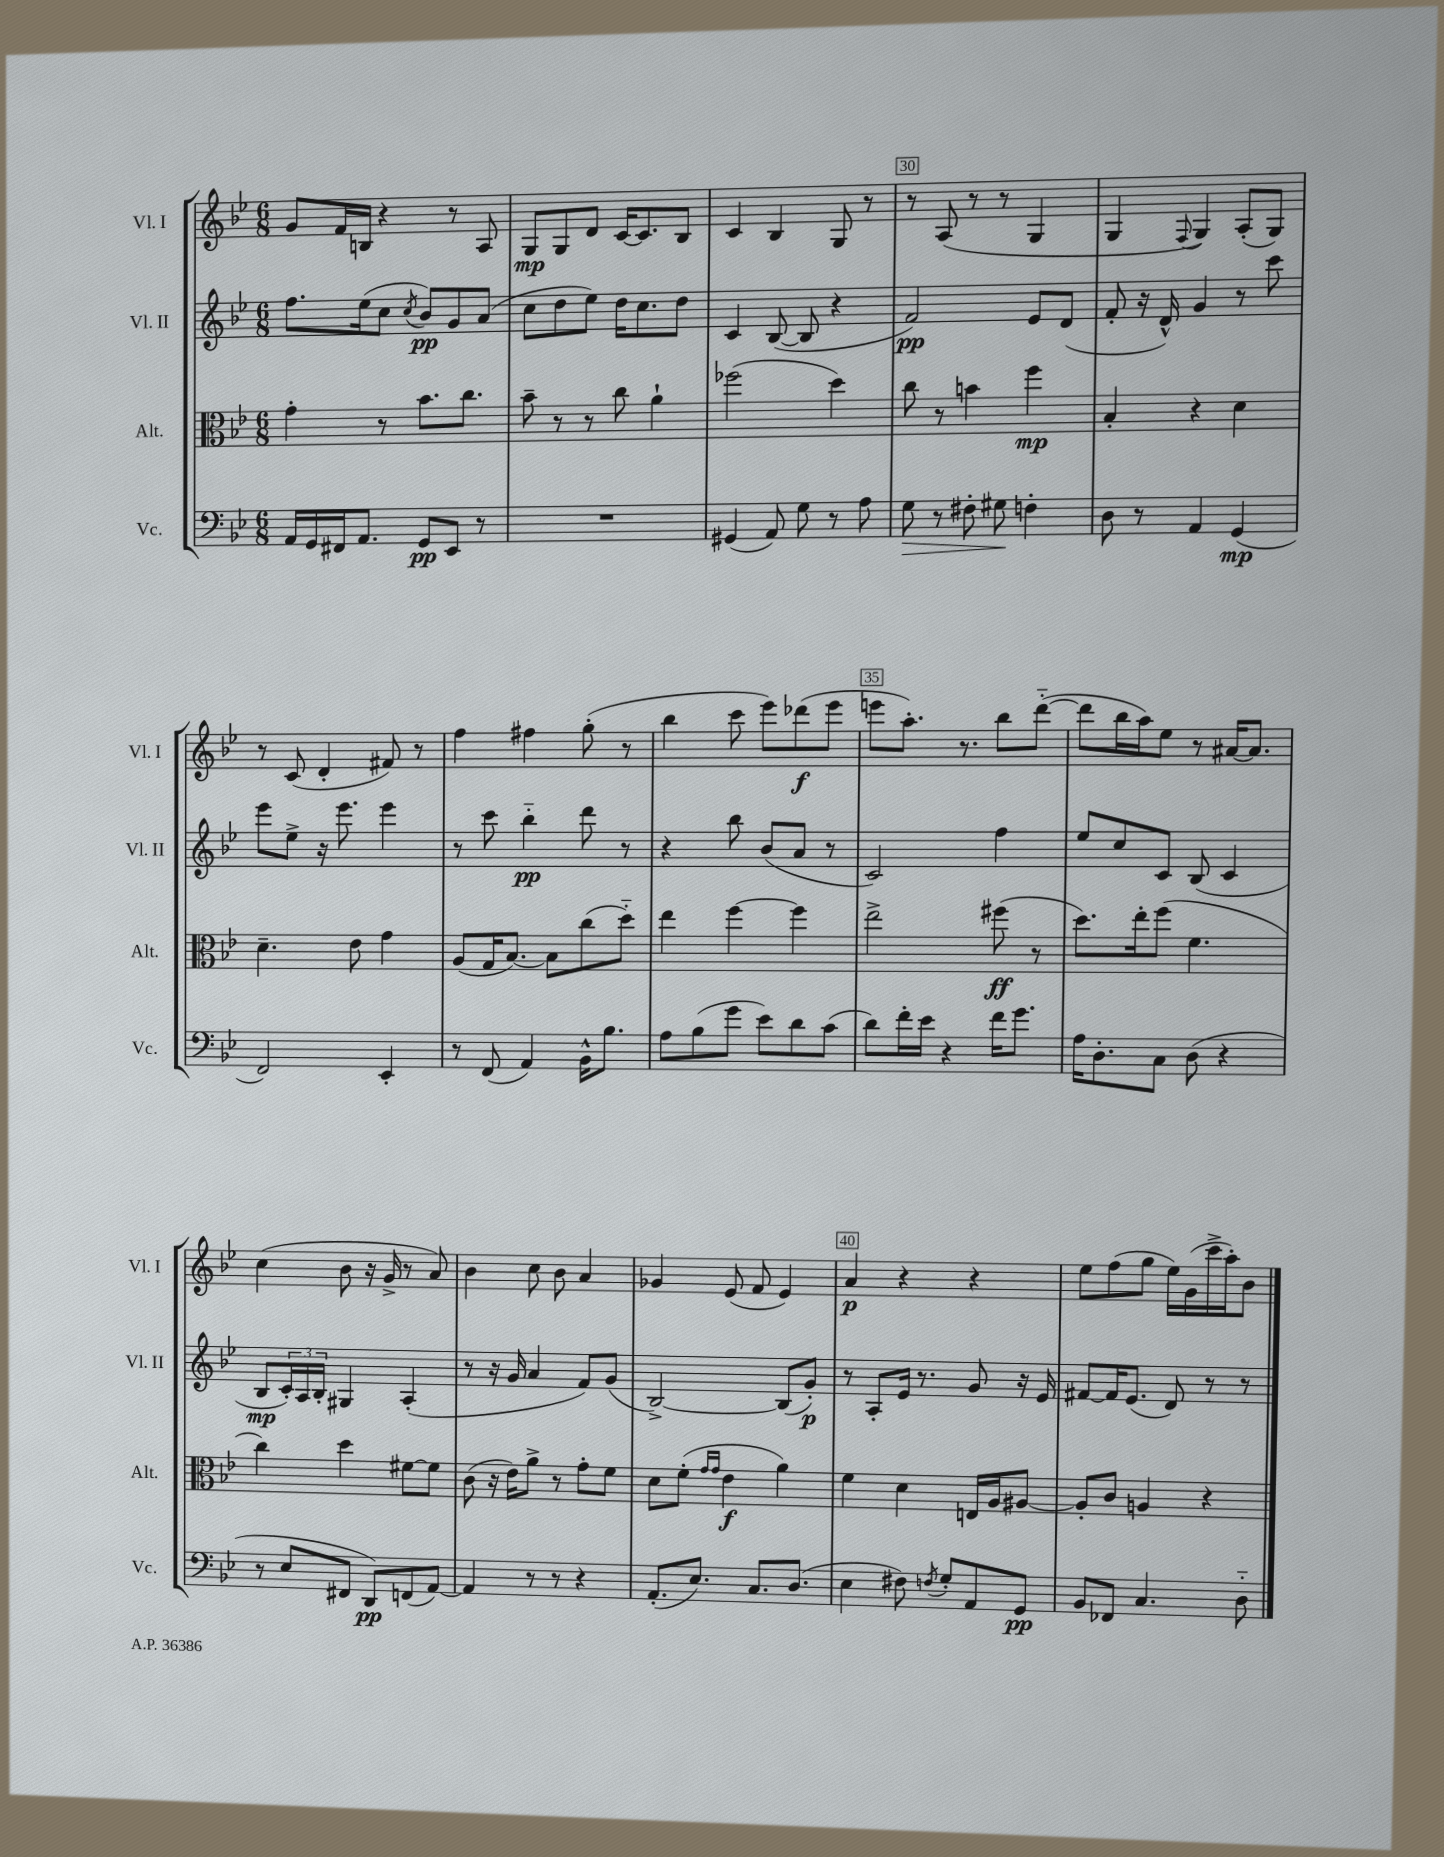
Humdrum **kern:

**kern	**dynam	**kern	**dynam	**kern	**dynam	**kern	**dynam
*part4	*part4	*part3	*part3	*part2	*part2	*part1	*part1
*staff4	*staff4	*staff3	*staff3	*staff2	*staff2	*staff1	*staff1
*I"Vc.	*	*I"Alt.	*	*I"Vl. II	*	*I"Vl. I	*
*I'Vc.	*	*I'Alt.	*	*I'Vl. II	*	*I'Vl. I	*
*clefF4	*	*clefC3	*	*clefG2	*	*clefG2	*
*k[b-e-]	*	*k[b-e-]	*	*k[b-e-]	*	*k[b-e-]	*
*M6/8	*	*M6/8	*	*M6/8	*	*M6/8	*
=27	=27	=27	=27	=27	=27	=27	=27
16AA/LL	.	4g'\	.	8.ff\L	.	8g/L	.
16GG/	.	.	.	.	.	.	.
16FF#X/J	.	.	.	.	.	16f/L	.
8.AA/J	.	.	.	(16ee-\k	.	16Bn/JJ	.
.	.	8r	.	8cc\J	.	4r	.
.	.	.	.	8qcc/	.	.	.
8GG/L	pp	8.b-\L	.	8b-/L)	pp	.	.
8EE-/J	.	.	.	8g/	.	8r	.
.	.	8.cc\J	.	.	.	.	.
8r	.	.	.	(8a/J	.	8A/	.
=28	=28	=28	=28	=28	=28	=28	=28
2.r	.	8b-~\	.	8cc\L	.	8G/L	mp
.	.	8r	.	8dd\	.	8G/	.
.	.	8r	.	8ee-\J)	.	8d/J	.
.	.	8cc\	.	16dd\KL	.	[16c/KL	.
.	.	.	.	8.cc\	.	8.c/]	.
.	.	4a`\	.	.	.	.	.
.	.	.	.	8dd\J	.	8B-/J	.
=29	=29	=29	=29	=29	=29	=29	=29
(4GG#X/	.	(2ff-X\	.	4c/	.	4c/	.
8AA/)	.	.	.	([8B-/	.	4B-/	.
8G\	.	.	.	8B-/]	.	.	.
8r	.	4dd\)	.	4r	.	8G/	.
8A\	.	.	.	.	.	8r	.
=30	=30	=30	=30	=30	=30	=30	=30
!	!LO:HP:b	!	!	!	!	!	!
8G\	>	8cc\	.	2f/)	pp	8r	.
8r	.	8r	.	.	.	(8A/	.
8F#X'\	.	4bn\	.	.	.	8r	.
8G#X\	.	.	.	.	.	8r	.
4Fn'\	]	4ff\	mp	8e-/L	.	4G/	.
.	.	.	.	(8d/J	.	.	.
=31	=31	=31	=31	=31	=31	=31	=31
8D\	.	4B-'/	.	8f'/	.	4G/	.
8r	.	.	.	16r	.	.	.
.	.	.	.	16d^^/)	.	.	.
.	.	.	.	.	.	8qqF/	.
4AA/	.	4r	.	4g/	.	4G/)	.
(4GG/	mp	4d\	.	8r	.	(8A'/L	.
.	.	.	.	8ccc\	.	8G/J)	.
!!LO:LB:g=z
=32	=32	=32	=32	=32	=32	=32	=32
2FF/)	.	4.d~\	.	8eee-\L	.	8r	.
.	.	.	.	8ee-^\J	.	(8c/	.
.	.	.	.	16r	.	4d'/	.
.	.	.	.	8.eee-\	.	.	.
.	.	8e-\	.	.	.	.	.
4EE-'/	.	4g\	.	4eee-\	.	8f#X/)	.
.	.	.	.	.	.	8r	.
=33	=33	=33	=33	=33	=33	=33	=33
8r	.	(8A/L	.	8r	.	4ff\	.
(8FF/	.	16G/K	.	8ccc\	.	.	.
.	.	[8.B-/J)	.	.	.	.	.
4AA/)	.	.	.	4bb-\	pp	4ff#X\	.
.	.	8B-\L]	.	.	.	.	.
16BB-^^\KL	.	(8cc\	.	8ddd\	.	(8gg'\	.
8.B-\J	.	.	.	.	.	.	.
.	.	8dd\J)	.	8r	.	8r	.
=34	=34	=34	=34	=34	=34	=34	=34
8A\L	.	4ee-\	.	4r	.	4bb-\	.
(8B-\	.	.	.	.	.	.	.
8g\J	.	[4ff\	.	8bb-\	.	8ccc\	.
8e-\L)	.	.	.	(8b-/L	.	8eee-\L)	.
8d\	.	4ff\]	.	8a/J	.	(8ddd-X\	f
(8c\J	.	.	.	8r	.	8eee-\J	.
=35	=35	=35	=35	=35	=35	=35	=35
8d\L)	.	2ee-^\	.	2c/)	.	8eeen\L	.
16f'\L	.	.	.	.	.	8.aa'\J)	.
16e-\JJ	.	.	.	.	.	.	.
4r	.	.	.	.	.	.	.
.	.	.	.	.	.	8.r	.
16f\KL	.	(8ff#X\	ff	4ff\	.	8bb-\L	.
8.g\J	.	.	.	.	.	.	.
.	.	8r	.	.	.	([8ddd\J	.
=36	=36	=36	=36	=36	=36	=36	=36
16A\KL	.	8.dd\L)	.	8ee-/L	.	8ddd\L]	.
8.D'\	.	.	.	.	.	.	.
.	.	.	.	8cc/	.	16bb-\L	.
.	.	16ee-'\k	.	.	.	16aa\J)	.
8C\J	.	(8ff\J	.	8c/J	.	8ee-\J	.
(8D\	.	4.f\	.	(8B-/	.	8r	.
4r	.	.	.	4c/	.	[16a#X/KL	.
.	.	.	.	.	.	8.a#/J]	.
!!LO:LB:g=z
=37	=37	=37	=37	=37	=37	=37	=37
8r	.	4cc\)	.	8B-/L	mp	(4cc\	.
8E-/L	.	.	.	24c'/L)	.	.	.
.	.	.	.	24A/	.	.	.
.	.	.	.	24B-'/JJ	.	.	.
8FF#X/J	.	4dd\	.	4G#X/	.	8b-\	.
8DD/L)	pp	.	.	.	.	16r	.
.	.	.	.	.	.	16g^/	.
(8FFn/	.	[8f#X\L	.	(4A'/	.	8r	.
[8AA/J)	.	8f#\J]	.	.	.	8a/)	.
=38	=38	=38	=38	=38	=38	=38	=38
4AA/]	.	(8c\	.	8r	.	4b-\	.
.	.	16r	.	16r	.	.	.
.	.	16e-\KL)	.	16g/	.	.	.
8r	.	8a^\J	.	4a/	.	8cc\	.
8r	.	8r	.	.	.	8b-\	.
4r	.	8g'\L	.	8f/L)	.	4a/	.
.	.	8f\J	.	(8g/J	.	.	.
=39	=39	=39	=39	=39	=39	=39	=39
(8.AA'/L	.	8d\L	.	[2B-^/)	.	4g-X/	.
.	.	(8f'\J	.	.	.	.	.
8.E-/J)	.	.	.	.	.	.	.
.	.	16qqg/LL	.	.	.	.	.
.	.	16qqg/JJ	.	.	.	.	.
.	.	4e-\	f	.	.	(8e-/	.
8.C/L	.	.	.	.	.	8f/	.
.	.	4a\)	.	(8B-/L]	.	4e-/)	.
(8.D/J	.	.	.	.	.	.	.
.	.	.	.	8g'/J)	p	.	.
=40	=40	=40	=40	=40	=40	=40	=40
4E-\	.	4f\	.	8r	.	4a/	p
.	.	.	.	8A'/L	.	.	.
8F#X\)	.	4d\	.	16e-/Jk	.	4r	.
.	.	.	.	8.r	.	.	.
8qFn/	.	.	.	.	.	.	.
8G'/L	.	.	.	.	.	.	.
8AA/	.	16En/LL	.	8g/	.	4r	.
.	.	16A/J	.	.	.	.	.
8GG/J	pp	[8A#X/J	.	16r	.	.	.
.	.	.	.	16e-/	.	.	.
=41	=41	=41	=41	=41	=41	=41	=41
8BB-/L	.	8A#'/L]	.	[8f#X/L	.	8ee-\L	.
8FF-X/J	.	8c/J	.	16f#/K]	.	(8ff\	.
.	.	.	.	(8.e-/J	.	.	.
4.C/	.	4An/	.	.	.	8gg\J	.
.	.	.	.	8d/)	.	16ee-\LL)	.
.	.	.	.	.	.	(16g\	.
.	.	4r	.	8r	.	16ccc^\	.
.	.	.	.	.	.	16aa'\J)	.
8D\	.	.	.	8r	.	8b-\J	.
==	==	==	==	==	==	==	==
*-	*-	*-	*-	*-	*-	*-	*-
